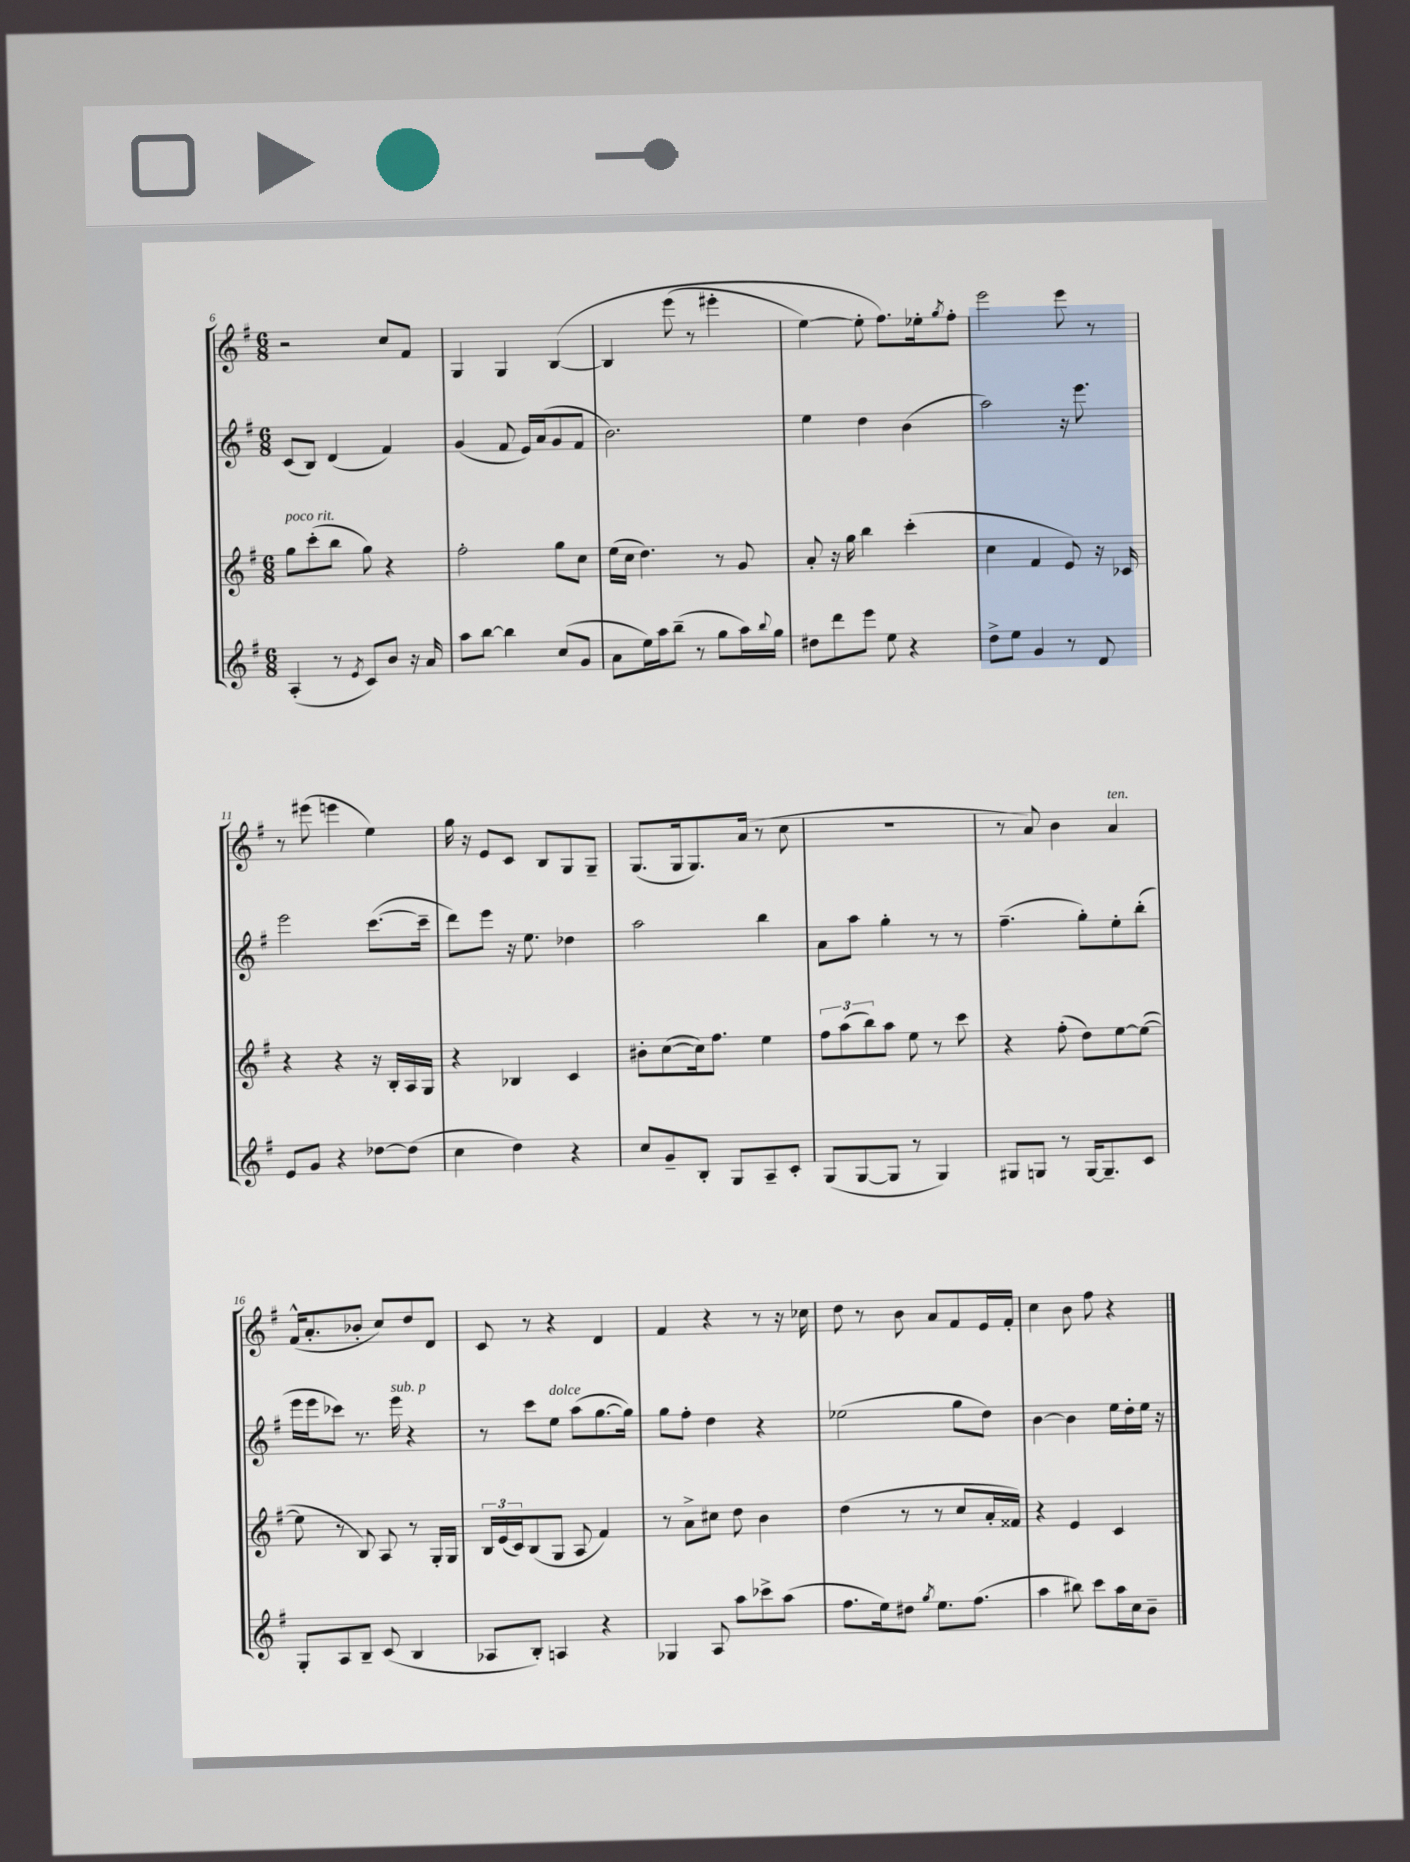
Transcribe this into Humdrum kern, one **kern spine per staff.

**kern	**kern	**kern	**kern
*staff4	*staff3	*staff2	*staff1
*clefG2	*clefG2	*clefG2	*clefG2
*k[f#]	*k[f#]	*k[f#]	*k[f#]
*M6/8	*M6/8	*M6/8	*M6/8
(4A'	8gg	(8c	2r
.	(8ccc'	8B)	.
8r	8bb	(4d	.
8qe	.	.	.
8c)	8gg)	.	.
8b	4r	4f#)	8cc
16r	.	.	8f#
16a	.	.	.
=	=	=	=
8aa	2ff#'	(4g	4G
[8bb	.	.	.
4bb]	.	8f#	4G
.	.	16e)	.
.	.	(16a	.
(8cc	8gg	8g	&([4B
8g	8cc	8f#	.
=	=	=	=
8a	(16ee	2.b)	4B]
.	16cc	.	.
16ee)	4.dd)	.	.
16aa	.	.	.
(8bb~	.	.	(8eee
8r	.	.	8r
8gg	8r	.	4eee#'
16aa)	8g	.	.
8qqbb	.	.	.
16gg	.	.	.
=	=	=	=
8dd#	8a'	4ee	[4ee)
8ddd	16r	.	.
.	16gg	.	.
8eee	4bb	4dd	8ee']
8ee	.	.	8.ff#&)
4r	(4ccc'	(4b	.
.	.	.	16ee-'
.	.	.	8qgg
.	.	.	8ff#'
=	=	=	=
8dd^	4cc	2aa)	2eee
8ee	.	.	.
4g	4f#	.	.
8r	8e)	16r	8eee
.	.	8.eee	.
8d	16r	.	8r
.	16c-	.	.
=	=	=	=
8e	4r	2eee	8r
8g	.	.	(8eee#
4r	4r	.	4eee
[8dd-	16r	([8.ccc	4ee)
.	16B'	.	.
(8dd-]	16A	.	.
.	16G	16ccc~]	.
=	=	=	=
4cc	4r	8ddd)	16gg
.	.	.	16r
.	.	8eee	8e
4dd)	4B-	16r	8c
.	.	8.ee	.
.	.	.	8B
4r	4c	4dd-	8G
.	.	.	8G~
=	=	=	=
8cc	8b#'	2aa	(8.G
8g~	([8cc	.	.
.	.	.	16G
8B'	16cc])	.	8.G)
.	8.ff#	.	.
8G	.	.	.
.	.	.	(16a
8A~	4ee	4bb	8r
8c'	.	.	8cc
=	=	=	=
(8G	12ff#	8a	2.r
.	(12aa	.	.
[8G	.	8aa	.
.	12bb)	.	.
8G]	8aa	4gg'	.
8r	8ee	.	.
4G)	8r	8r	.
.	8ccc	8r	.
=	=	=	=
8G#	4r	(4.ff#~	8r
8G	.	.	8a)
8r	(8ff#'	.	4b
[16G	8dd)	8gg')	.
8.G~]	.	.	.
.	[8ee	8ee'	4a
8c	(8ee_	(8bb'	.
=	=	=	=
8G'	8ee]	16eee	(16f#^^
.	.	16eee	8.a'
8A	8r	8ccc-)	.
8B~	8B)	8.r	8b-'
(8c	8A	.	8cc)
.	.	16eee	.
4B	8r	4r	8dd
.	16G'	.	8d
.	16G	.	.
=	=	=	=
8A-	24B	8r	8c
.	(24e	.	.
.	24c)	.	.
8B')	(8B	8ccc	8r
4A	8G	8ee	4r
.	8A	(8aa	.
4r	4f#)	[8.gg	4d
.	.	16gg])	.
=	=	=	=
4G-	8r	8gg	4f#
.	8a^	8ff#'	.
8A	8cc#	4dd	4r
8aa	8dd	.	.
8ccc-^	4b	4r	8r
(8aa	.	.	16r
.	.	.	16cc-
=	=	=	=
8.ff#	(4dd	(2ee-	8dd
.	.	.	8r
16ee)	.	.	.
8dd#	8r	.	8b
8qgg	.	.	.
8.ee	8r	.	8a
.	8cc	8gg	8f#
(8.ff#	.	.	.
.	16a'	8dd)	16e
.	16f##)	.	16f#'
=	=	=	=
4aa	4r	[4b	4cc
8bb#)	4e	4b]	8b
8ccc	.	.	8ff#
16aa	4c	16ee	4r
16cc	.	16dd'	.
8b~	.	16ee	.
.	.	16r	.
==	==	==	==
*-	*-	*-	*-
